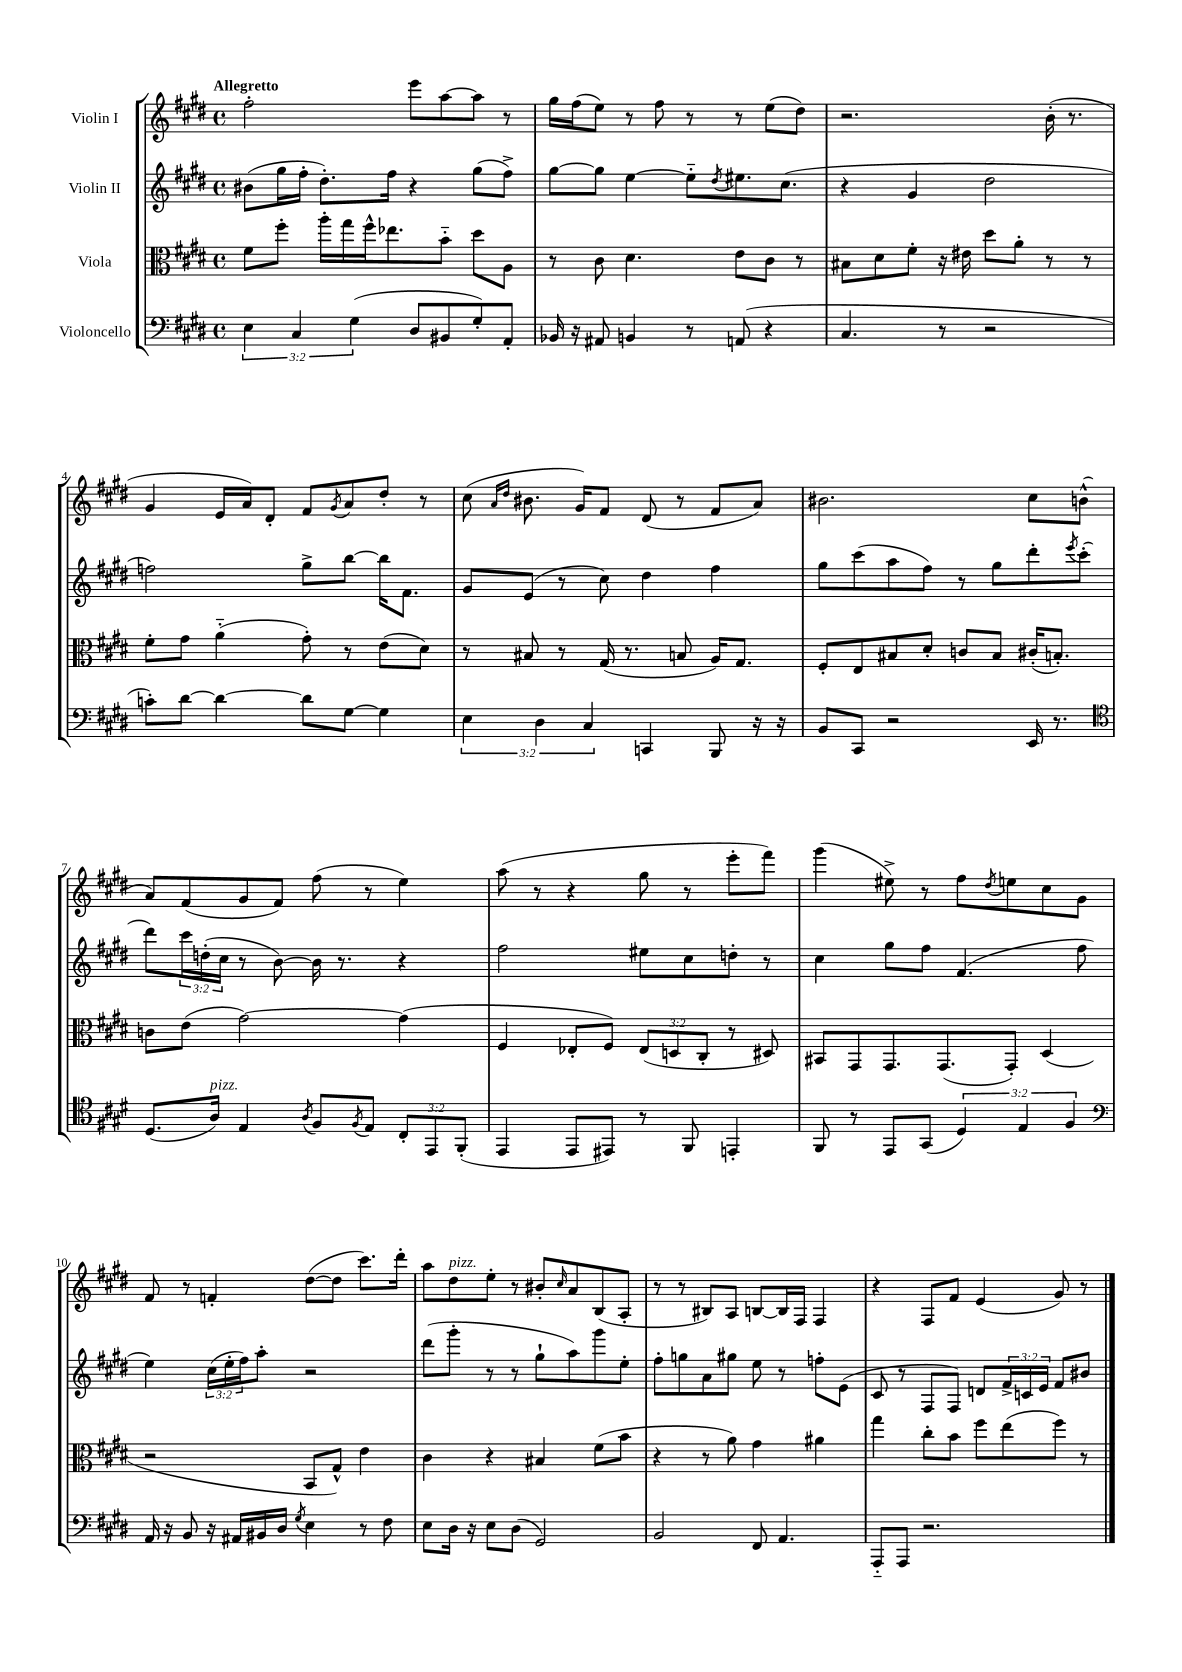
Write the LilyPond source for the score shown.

<<
\new StaffGroup <<
\new Staff = "s0" \with { instrumentName = "Violin I" } {
    \clef treble \key e \major \defaultTimeSignature \time 4/4 \tempo "Allegretto"
    fis''2-. e'''8 a''8~ a''8 r8 |
    gis''16 fis''16( e''8) r8 fis''8 r8 r8 e''8( dis''8) |
    r2. b'16-.( r8. |
    gis'4 e'16 a'16) dis'8-. fis'8 \acciaccatura { gis'8 } a'8 dis''8-. r8 |
    cis''8( \grace { a'16 dis''16 } bis'8. gis'16) fis'8 dis'8( r8 fis'8 a'8) |
    bis'2. cis''8 b'8-^( |
    a'8) fis'8( gis'8 fis'8) fis''8( r8 e''4) |
    a''8( r8 r4 gis''8 r8 e'''8-. fis'''8) |
    gis'''4( eis''8->) r8 fis''8 \acciaccatura { dis''8 } e''8 cis''8 gis'8 |
    fis'8 r8 f'4-. dis''8~( dis''8 cis'''8.) dis'''16-. |
    a''8 dis''8^\markup { \italic "pizz." } e''8-. r8 bis'8-. \grace { cis''16 } a'8 b8( a8-. |
    r8 r8 bis8) a8 b8~ b16 fis16 fis4 |
    r4 fis8 fis'8 e'4( gis'8) r8 \bar "|." |
}
\new Staff = "s1" \with { instrumentName = "Violin II" } {
    \clef treble \key e \major \defaultTimeSignature \time 4/4 \override Staff.TupletNumber.text = #tuplet-number::calc-fraction-text
    bis'8( gis''16 fis''16-. dis''8.-.) fis''16 r4 gis''8( fis''8->) |
    gis''8~ gis''8 e''4~ e''8-_ \acciaccatura { dis''8 } eis''8. cis''8.( |
    r4 gis'4 dis''2 |
    f''2) gis''8-> b''8~ b''16 fis'8. |
    gis'8 e'8( r8 cis''8) dis''4 fis''4 |
    gis''8 cis'''8( a''8 fis''8) r8 gis''8 dis'''8-. \acciaccatura { e'''8 } cis'''8-.( |
    dis'''8) \tuplet 3/2 { cis'''16 d''16-.( cis''16 } r8 b'8~) b'16 r8. r4 |
    fis''2 eis''8 cis''8 d''8-. r8 |
    cis''4 gis''8 fis''8 fis'4.( fis''8 |
    e''4) \tuplet 3/2 { cis''16( e''16-. fis''16) } a''8-. r2 |
    dis'''8( gis'''8-. r8 r8 gis''8-! a''8) gis'''8 e''8-. |
    fis''8-. g''8 a'8 gis''8 e''8 r8 f''8-. e'8( |
    cis'8 r8 fis8 fis8) d'8 \tuplet 3/2 { fis'16-> c'16 e'16 } fis'8 bis'8 \bar "|." |
}
\new Staff = "s2" \with { instrumentName = "Viola" } {
    \clef alto \key e \major \defaultTimeSignature \time 4/4 \override Staff.TupletNumber.text = #tuplet-number::calc-fraction-text
    fis'8 fis''8-. a''16-. gis''16 fis''16-^ ees''8. b'8-_ dis''8 a8 |
    r8 cis'8 dis'4. e'8 cis'8 r8 |
    bis8 dis'8 fis'8-. r16 eis'16 dis''8 a'8-. r8 r8 |
    fis'8-. gis'8 a'4-_( gis'8-.) r8 e'8( dis'8) |
    r8 bis8 r8 gis16( r8. b8 a16) gis8. |
    fis8-. e8 bis8 dis'8-. c'8 bis8 cis'16-.( b8.-.) |
    c'8 e'8( gis'2~) gis'4( |
    fis4 ees8-. fis8) \tuplet 3/2 { ees8( d8 cis8-. } r8 dis8) |
    bis,8 gis,8 gis,8. gis,8.( gis,8-.) dis4( |
    r2 b,8 gis8-^) e'4 |
    cis'4 r4 bis4 fis'8( b'8 |
    r4 r8 a'8) gis'4 ais'4 |
    gis''4 cis''8-. b'8 fis''8 e''8( fis''8) r8 \bar "|." |
}
\new Staff = "s3" \with { instrumentName = "Violoncello" } {
    \clef bass \key e \major \defaultTimeSignature \time 4/4 \override Staff.TupletNumber.text = #tuplet-number::calc-fraction-text
    \tuplet 3/2 { e4 cis4 gis4( } dis8 bis,8 gis8-.) a,8-. |
    bes,16 r16 ais,8 b,4 r8 a,8( r4 |
    cis4. r8 r2 |
    c'8-.) dis'8~ dis'4~ dis'8 gis8~ gis4 |
    \tuplet 3/2 { e4 dis4 cis4 } c,4 b,,8 r16 r16 |
    b,8 cis,8 r2 e,16 r8. |
    \clef tenor dis8.( a16^\markup { \italic "pizz." }) e4 \acciaccatura { a8 } fis8 \acciaccatura { fis8 } e8 \tuplet 3/2 { cis8-. e,8 fis,8-.( } |
    e,4 e,8 eis,8) r8 fis,8 e,4-. |
    fis,8 r8 e,8 gis,8( \tuplet 3/2 { dis4) e4 fis4 } |
    \clef bass a,16 r16 b,8 r16 ais,16 bis,16 dis16 \acciaccatura { gis8 } e4 r8 fis8 |
    e8 dis16 r16 e8 dis8( gis,2) |
    b,2 fis,8 a,4. |
    a,,8-_ a,,8 r2. \bar "|." |
}
>>
>>
